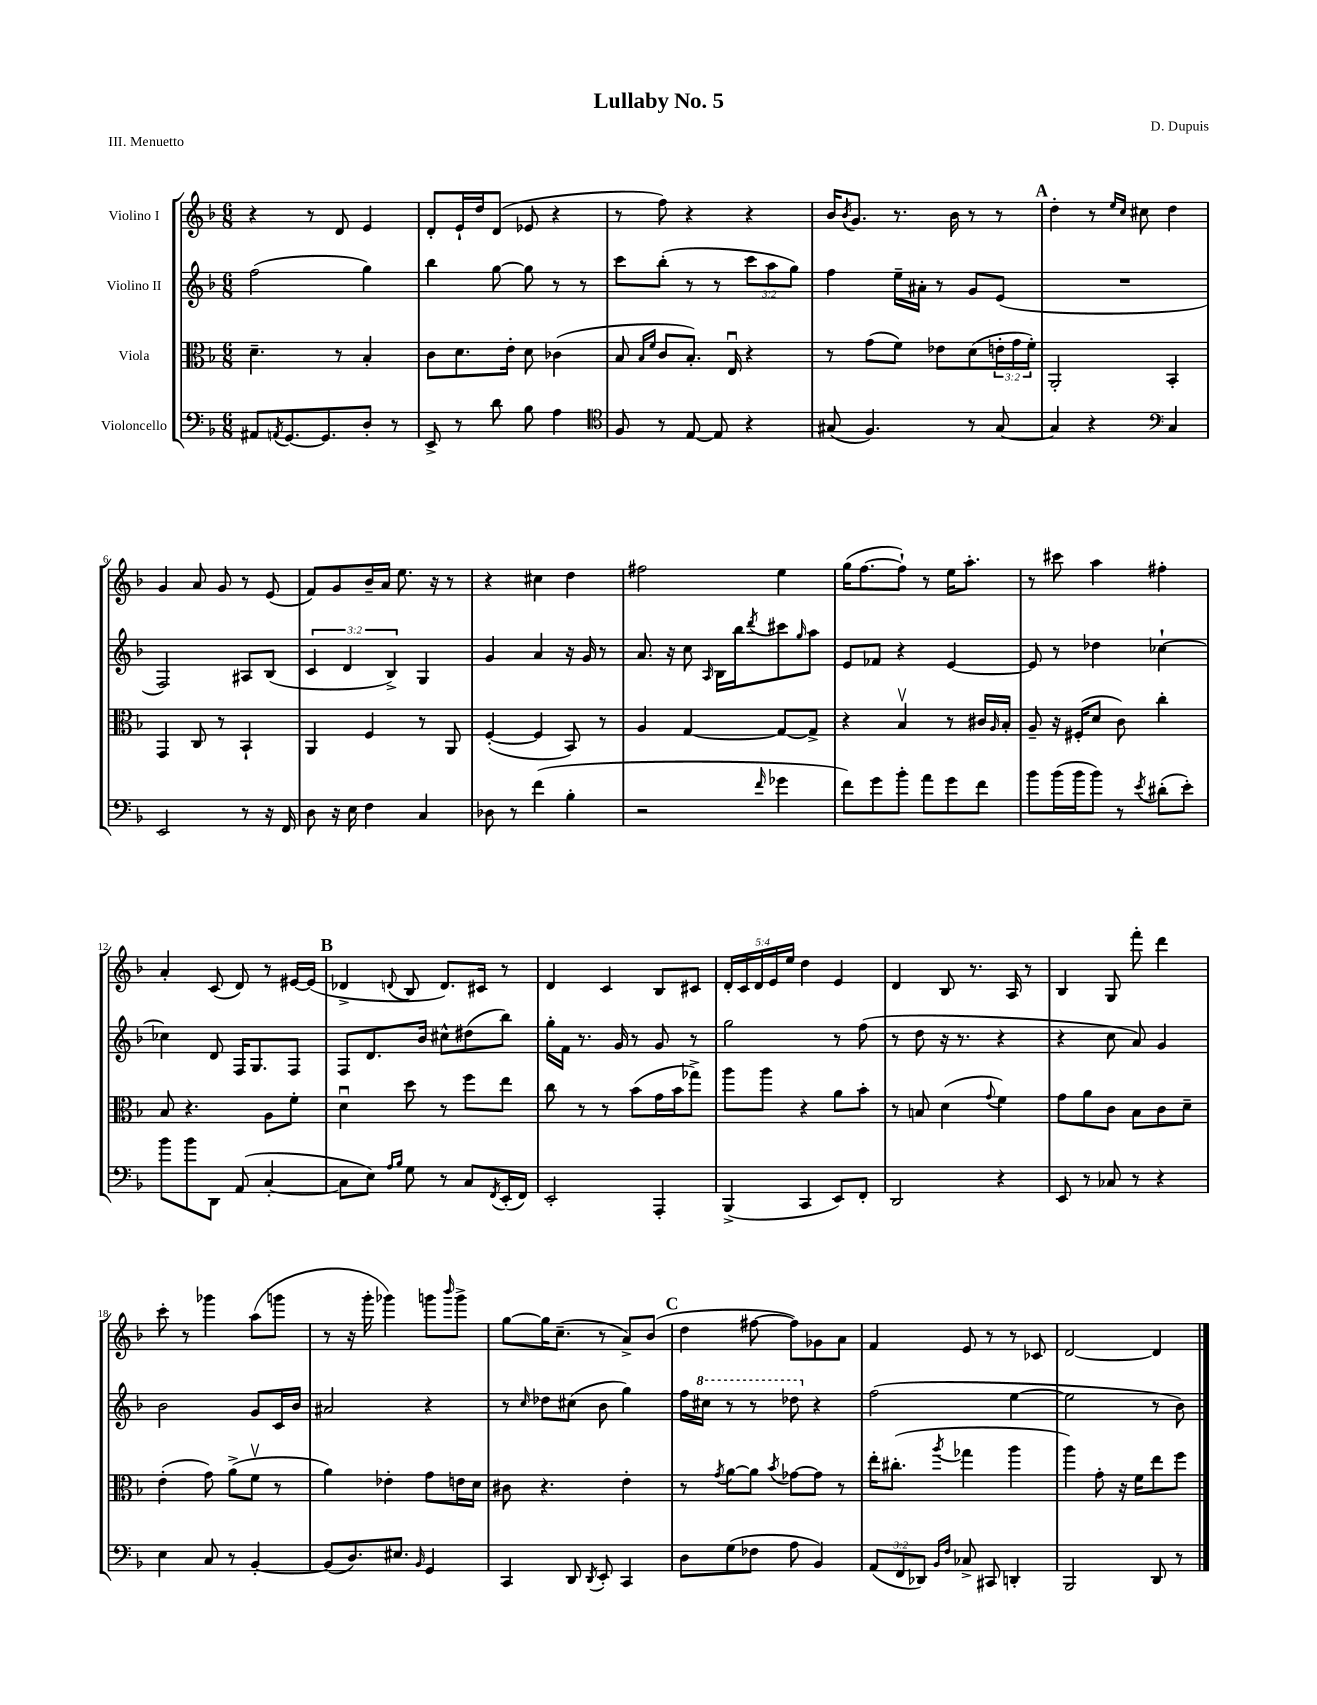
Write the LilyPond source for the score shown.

\header { title = "Lullaby No. 5" composer = "D. Dupuis" piece = "III. Menuetto" }
<<
\new StaffGroup <<
\new Staff = "s0" \with { instrumentName = "Violino I" } {
    \clef treble \key f \major \numericTimeSignature \time 6/8 \override Staff.TupletNumber.text = #tuplet-number::calc-fraction-text
    r4 r8 d'8 e'4 |
    d'8-. e'16-! d''16 d'8( ees'8 r4 |
    r8 f''8) r4 r4 |
    bes'16 \acciaccatura { bes'8 } g'8. r8. bes'16 r8 r8 |
    \mark \markup { \bold "A" } d''4-. r8 \grace { e''16 c''16 } cis''8 d''4 |
    g'4 a'8 g'8 r8 e'8( |
    f'8) g'8 bes'16-- a'16 e''8. r16 r8 |
    r4 cis''4 d''4 |
    fis''2 e''4 |
    g''16( f''8.~ f''8-!) r8 e''16 a''8.-. |
    r8 cis'''8 a''4 fis''4-. |
    a'4-. c'8( d'8) r8 eis'16~ eis'16( |
    \mark \markup { \bold "B" } des'4-> \appoggiatura { d'8 } bes8 d'8.) cis'16 r8 |
    d'4 c'4 bes8 cis'8 |
    \tuplet 5/4 { d'16-. c'16 d'16 e'16 e''16 } d''4 e'4 |
    d'4 bes8 r8. a16 r8 |
    bes4 g8 f'''8-. d'''4 |
    c'''8-. r8 ges'''4 a''8( g'''8 |
    r8 r16 g'''16-. ges'''4) g'''8 \grace { bes'''16 } g'''8-> |
    g''8~ g''16 c''8.--( r8 a'8->) bes'8( |
    \mark \markup { \bold "C" } d''4 fis''8~ fis''8) ges'8 a'8 |
    f'4 e'8 r8 r8 ces'8 |
    d'2~ d'4 \bar "|." |
}
\new Staff = "s1" \with { instrumentName = "Violino II" } {
    \clef treble \key f \major \numericTimeSignature \time 6/8 \override Staff.TupletNumber.text = #tuplet-number::calc-fraction-text
    f''2( g''4) |
    bes''4 g''8~ g''8 r8 r8 |
    c'''8 bes''8-.( r8 r8 \tuplet 3/2 { c'''8 a''8 g''8) } |
    f''4 e''16-- ais'16-. r8 g'8 e'8( |
    \mark \markup { \bold "A" } R2. |
    f2) ais8 bes8( |
    \tuplet 3/2 { c'4 d'4 bes4->) } g4 |
    g'4 a'4 r16 g'16 r8 |
    a'8. r16 c''8 \grace { a16 } bes16 bes''16 \acciaccatura { d'''8 } cis'''8 \grace { g''16 } a''8 |
    e'8 fes'8 r4 e'4~ |
    e'8 r8 des''4 ces''4~-! |
    ces''4 d'8 f16 g8. f8 |
    \mark \markup { \bold "B" } f8 d'8. bes'16 cis''8-^ dis''8( bes''8) |
    g''16-. f'16 r8. g'16 r8 g'8 r8 |
    g''2 r8 f''8( |
    r8 d''8 r16 r8. r4 |
    r4 c''8 a'8) g'4 |
    bes'2 g'8 c'16 bes'16 |
    ais'2 r4 |
    r8 \grace { c''16 } des''8 cis''8( bes'8 g''4) |
    \mark \markup { \bold "C" } f''16 \ottava #1 cis'''16 r8 r8 des'''8 \ottava #0 r4 |
    f''2( e''4~ |
    e''2 r8 bes'8) \bar "|." |
}
\new Staff = "s2" \with { instrumentName = "Viola" } {
    \clef alto \key f \major \numericTimeSignature \time 6/8 \override Staff.TupletNumber.text = #tuplet-number::calc-fraction-text
    d'4.-- r8 bes4-. |
    c'8 d'8. e'16-. d'8 ces'4( |
    bes8 \grace { bes16 f'16 } c'8 bes8.-.) e16\downbow r4 |
    r8 g'8( f'8) ees'8 d'8( \tuplet 3/2 { e'16-. g'16 f'16-.) } |
    \mark \markup { \bold "A" } a,2-. bes,4-. |
    g,4 c8 r8 bes,4-! |
    a,4 f4 r8 a,8 |
    f4~-.( f4 bes,8) r8 |
    a4 g4~ g8~ g8-> |
    r4 bes4\upbow r8 cis'16 \grace { a16 } bes16-. |
    a8-- r16 fis16-.( d'8 c'8) c''4-. |
    bes8 r4. a8 f'8-. |
    \mark \markup { \bold "B" } d'4\downbow d''8 r8 f''8 e''8 |
    c''8 r8 r8 bes'8( g'16 bes'16 ges''8->) |
    a''8 a''8 r4 a'8 bes'8-. |
    r8 b8 d'4( \appoggiatura { g'8 } f'4) |
    g'8 a'8 c'8 bes8 c'8 d'8-- |
    e'4-.( g'8) a'8->( f'8\upbow r8 |
    a'4) ees'4-. g'8 e'16 d'16 |
    cis'8 r4. e'4-. |
    \mark \markup { \bold "C" } r8 \acciaccatura { g'8 } a'8~ a'8 \acciaccatura { bes'8 } ges'8~ ges'8 r8 |
    e''16-. cis''8.-.( \acciaccatura { a''8 } ges''4 a''4 |
    a''4) g'8-. r16 f'16 e''8 f''8 \bar "|." |
}
\new Staff = "s3" \with { instrumentName = "Violoncello" } {
    \clef bass \key f \major \numericTimeSignature \time 6/8 \override Staff.TupletNumber.text = #tuplet-number::calc-fraction-text
    ais,8 \acciaccatura { a,8 } g,8.~ g,8. d8-. r8 |
    e,8-> r8 d'8 bes8 a4 |
    \clef tenor f8 r8 e8~ e8 r4 |
    gis8( f4.) r8 gis8~ |
    \mark \markup { \bold "A" } gis4 r4 \clef bass c4 |
    e,2 r8 r16 f,16 |
    d8 r16 e16 f4 c4 |
    des8 r8 f'4( bes4-. |
    r2 \grace { f'16 } ges'4 |
    f'8) g'8 bes'8-. a'8 g'8 f'8 |
    bes'8 bes'16( bes'16 bes'8) r8 \acciaccatura { e'8 } dis'8-.( e'8-.) |
    bes'8 bes'8 d,8 a,8( c4~-. |
    \mark \markup { \bold "B" } c8 e8) \grace { a16 bes16 } g8 r8 c8 \acciaccatura { f,8 } e,16-.( f,16) |
    e,2-. a,,4-. |
    bes,,4->( c,4 e,8) f,8-. |
    d,2 r4 |
    e,8 r8 ces8 r8 r4 |
    e4 c8 r8 bes,4~-. |
    bes,8( d8.) eis8. \grace { bes,16 } g,4 |
    c,4 d,8 \acciaccatura { d,8 } e,8-. c,4 |
    \mark \markup { \bold "C" } d8 g8( fes8 a8 bes,4) |
    \tuplet 3/2 { a,8( f,8 des,8) } \grace { bes,16 f16 } ces8-> cis,8 d,4-. |
    bes,,2 d,8 r8 \bar "|." |
}
>>
>>
